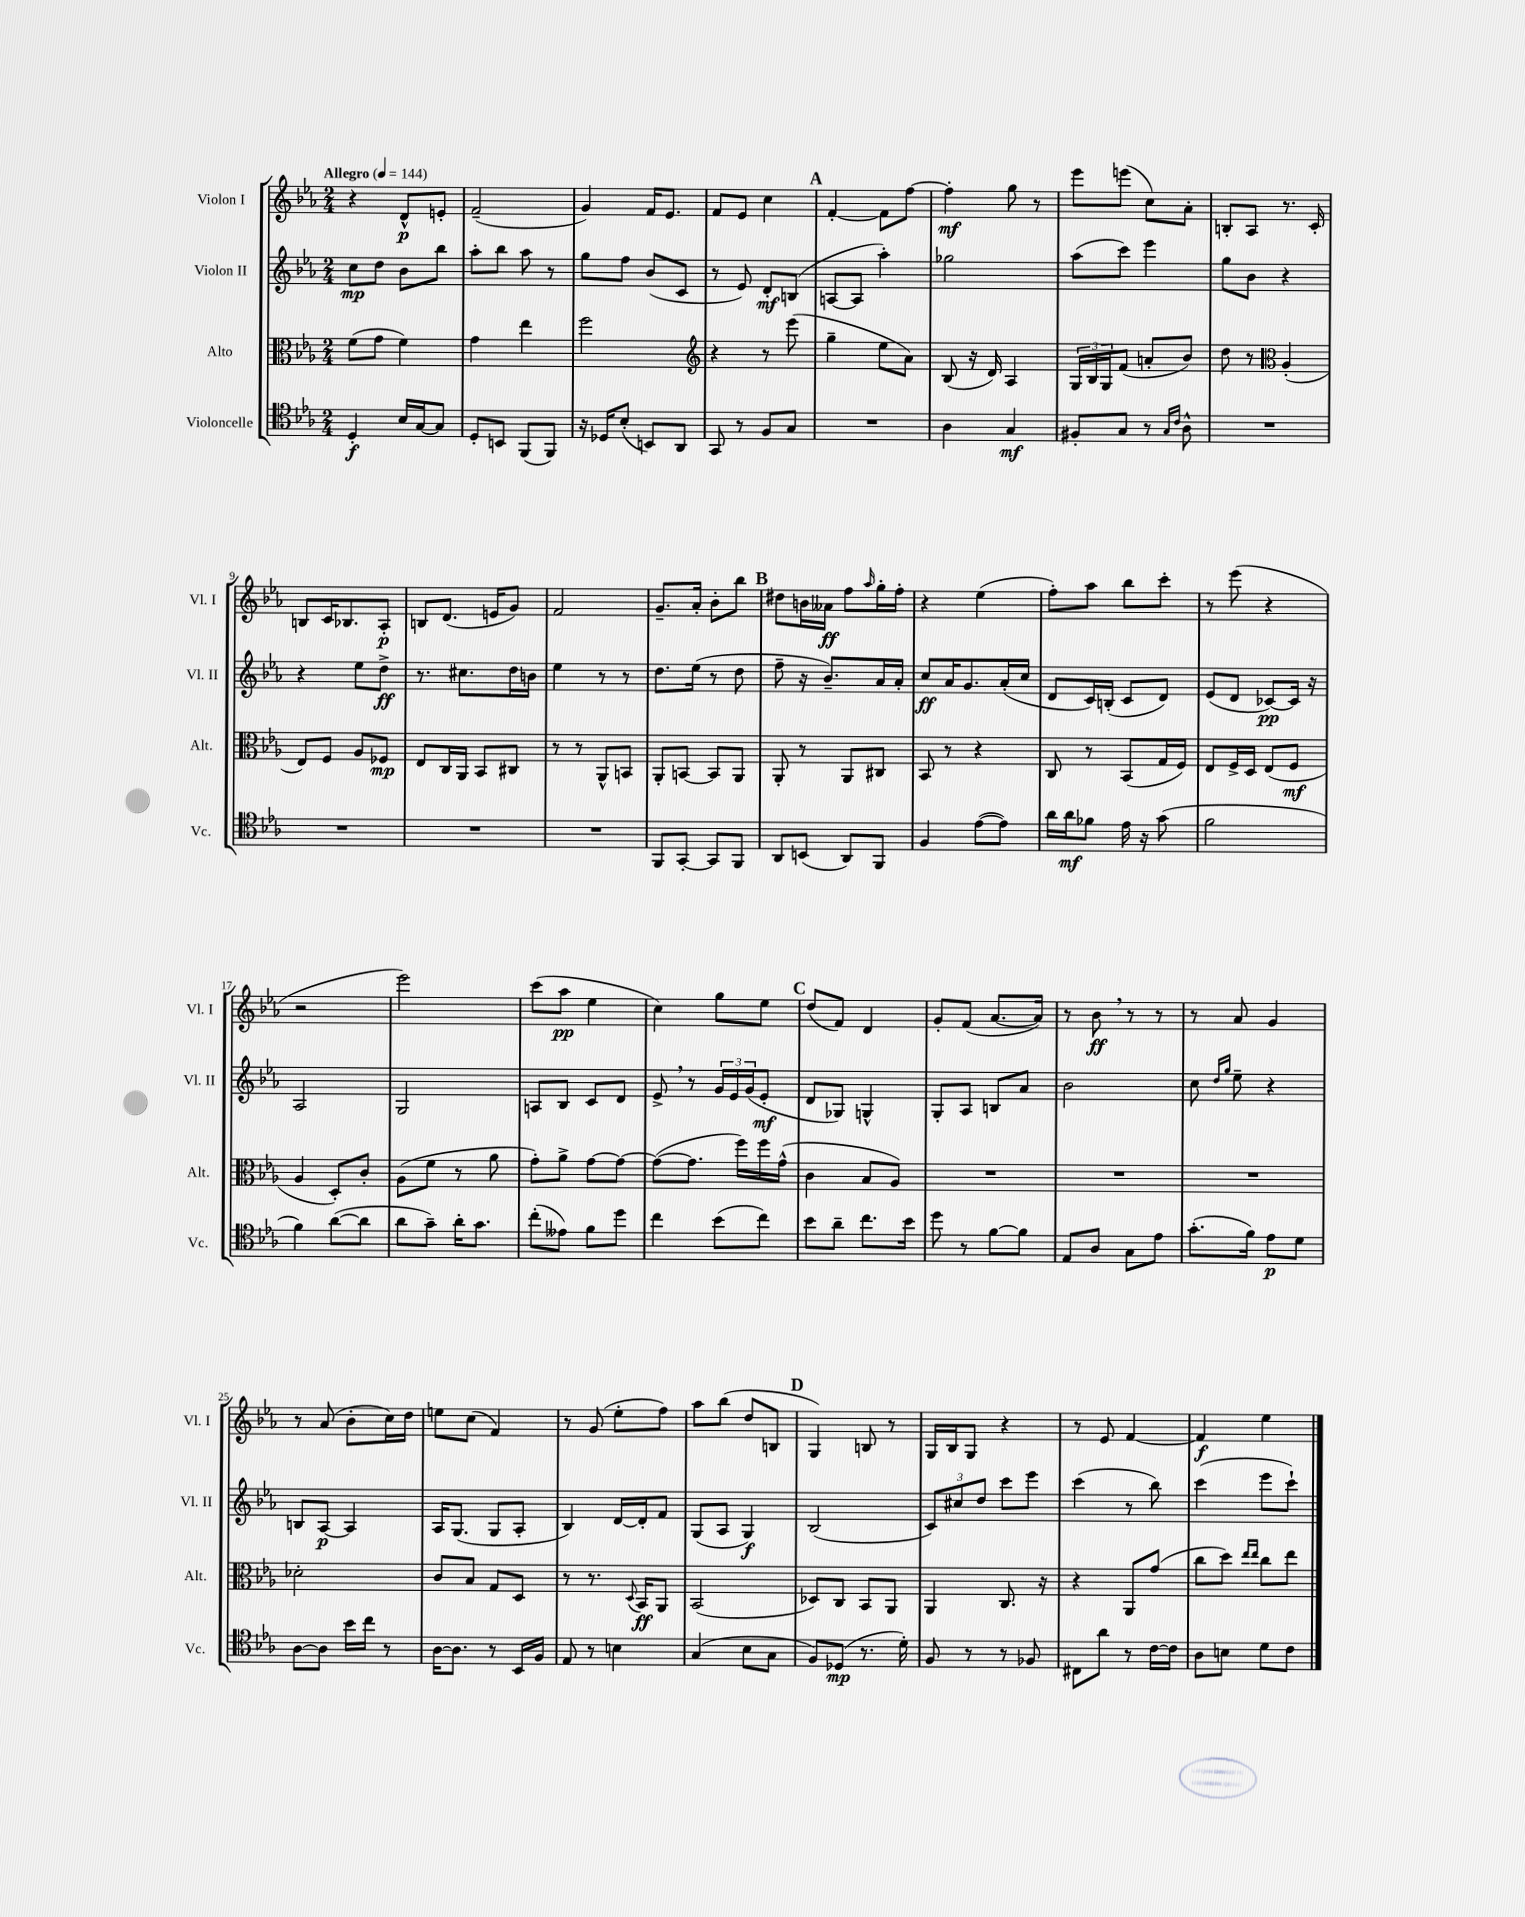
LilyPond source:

<<
\new StaffGroup <<
\new Staff = "s0" \with { instrumentName = "Violon I" shortInstrumentName = "Vl. I" } {
    \clef treble \key ees \major \numericTimeSignature \time 2/4 \tempo "Allegro" 4 = 144
    r4 d'8-^\p e'8-. |
    f'2--( |
    g'4) f'16 ees'8. |
    f'8 ees'8 c''4 |
    \mark \markup { \bold "A" } f'4~-. f'8 f''8~ |
    f''4-.\mf g''8 r8 |
    ees'''8 e'''8( c''8) aes'8-. |
    b8-. aes8 r8. c'16-. |
    b8 c'16 bes8. aes8-.\p |
    b8 d'8.( e'16 g'8) |
    f'2 |
    g'8.-- aes'16-. bes'8-. bes''8 |
    \mark \markup { \bold "B" } dis''8 b'16 aeses'16\ff f''8 \grace { aes''16 } g''16-. f''16-. |
    r4 ees''4( |
    f''8-.) aes''8 bes''8 c'''8-. |
    r8 ees'''8( r4 |
    r2 |
    ees'''2) |
    c'''8( aes''8\pp ees''4 |
    c''4) g''8 ees''8 |
    \mark \markup { \bold "C" } d''8( f'8) d'4 |
    g'8-. f'8( aes'8.~ aes'16) |
    r8 bes'8\ff \breathe r8 r8 |
    r8 aes'8 g'4 |
    r8 aes'8( bes'8-. c''16) d''16 |
    e''8 c''8( f'4) |
    r8 g'8( ees''8-. f''8) |
    aes''8 bes''8( d''8 b8 |
    \mark \markup { \bold "D" } g4) b8 r8 |
    g16 bes16 g8 r4 |
    r8 ees'8 f'4~ |
    f'4\f ees''4 \bar "|." |
}
\new Staff = "s1" \with { instrumentName = "Violon II" shortInstrumentName = "Vl. II" } {
    \clef treble \key ees \major \numericTimeSignature \time 2/4
    c''8\mp d''8 bes'8 bes''8 |
    aes''8-. bes''8 aes''8 r8 |
    g''8 f''8 bes'8( c'8 |
    r8 ees'8) d'8-.\mf b8( |
    \mark \markup { \bold "A" } a8~ a8 aes''4-.) |
    ges''2 |
    aes''8( c'''8) ees'''4 |
    g''8 bes'8 r4 |
    r4 ees''8 d''8->\ff |
    r8. cis''8. d''16 b'16 |
    ees''4 r8 r8 |
    d''8. ees''16( r8 d''8 |
    \mark \markup { \bold "B" } f''8-- r16 bes'8.--) aes'16 aes'16-. |
    c''8\ff aes'16 g'8. aes'16-.( c''16 |
    d'8 c'16) b16-.( c'8 d'8) |
    ees'8( d'8 ces'8~\pp) ces'16 r16 |
    aes2 |
    g2 |
    a8 bes8 c'8 d'8 |
    ees'8-> \breathe r8 \tuplet 3/2 { g'16 ees'16 g'16( } ees'8-.\mf |
    \mark \markup { \bold "C" } d'8 ges8) g4-^ |
    g8-. aes8 b8 aes'8 |
    bes'2 |
    c''8 \grace { d''16 g''16 } ees''8-- r4 |
    b8 aes8~\p aes4 |
    aes16 g8.( g8 aes8-. |
    bes4) d'16~ d'16-. f'8 |
    g8( aes8 g4\f) |
    \mark \markup { \bold "D" } bes2( |
    \tuplet 3/2 { c'8) cis''8 d''8 } c'''8 ees'''8 |
    c'''4( r8 bes''8) |
    c'''4( ees'''8 c'''8-!) \bar "|." |
}
\new Staff = "s2" \with { instrumentName = "Alto" shortInstrumentName = "Alt." } {
    \clef alto \key ees \major \numericTimeSignature \time 2/4
    f'8( g'8 f'4) |
    g'4 ees''4 |
    f''2 |
    \clef treble r4 r8 ees'''8( |
    \mark \markup { \bold "A" } g''4-- ees''8 aes'8) |
    bes8( r16 d'16) aes4 |
    \tuplet 3/2 { g16 bes16 g16 } f'8( a'8-. bes'8) |
    d''8 r8 \clef alto aes4-.( |
    ees8) f8 aes8 fes8\mp |
    ees8 c16 aes,16 bes,8 cis8 |
    r8 r8 aes,8-^ b,8 |
    aes,8-. b,8~ b,8 aes,8 |
    \mark \markup { \bold "B" } aes,8-. r8 aes,8 cis8 |
    bes,8 r8 r4 |
    c8 r8 bes,8( g16 f16) |
    ees8 f16-> d16 ees8( f8\mf |
    aes4 d8-.) c'8-. |
    aes8( f'8 r8 aes'8 |
    g'8-.) aes'8-> g'8~ g'8~ |
    g'8~( g'8. f''16) f''16 g'16-^( |
    \mark \markup { \bold "C" } c'4 bes8 aes8) |
    R2 |
    R2 |
    R2 |
    des'2-. |
    c'8 bes8 g8 d8 |
    r8 r8. \appoggiatura { d8 } bes,16\ff aes,8 |
    bes,2( |
    \mark \markup { \bold "D" } des8) c8 bes,8 aes,8 |
    aes,4 c8. r16 |
    r4 aes,8 g'8( |
    c''8 d''8) \grace { ees''16 ees''16 } c''8 ees''8 \bar "|." |
}
\new Staff = "s3" \with { instrumentName = "Violoncelle" shortInstrumentName = "Vc." } {
    \clef tenor \key ees \major \numericTimeSignature \time 2/4
    d4-.\f bes16 g16~ g8 |
    d8-. b,8 f,8( f,8) |
    r16 des16 bes8-.( b,8) aes,8 |
    g,8 r8 f8 g8 |
    \mark \markup { \bold "A" } R2 |
    aes4 g4\mf |
    fis8-. g8 r8 \grace { g16 c'16 } aes8-^ |
    R2 |
    R2 |
    R2 |
    R2 |
    f,8 g,8~-. g,8 f,8 |
    \mark \markup { \bold "B" } aes,8 b,8( aes,8) f,8 |
    f4 ees'8~( ees'8) |
    aes'16 aes'16\mf fes'8 ees'16 r16 g'8( |
    f'2 |
    f'4) aes'8~( aes'8 |
    aes'8 g'8--) aes'16-. g'8. |
    c''8-.( eeses'8) f'8 d''8 |
    c''4 bes'8( c''8) |
    \mark \markup { \bold "C" } bes'8 aes'8-- c''8. bes'16 |
    d''8 r8 f'8~ f'8 |
    ees8 aes8 g8 ees'8 |
    g'8.-.( f'16) ees'8\p d'8 |
    aes8~ aes8 bes'16 c''16 r8 |
    aes16~ aes8. r8 bes,16 f16 |
    ees8 r8 b4 |
    g4( bes8 g8 |
    \mark \markup { \bold "D" } f8) des8\mp( r8. d'16-.) |
    f8 r8 r8 fes8 |
    cis8 aes'8 r8 c'16~ c'16 |
    aes8 b8 d'8 c'8 \bar "|." |
}
>>
>>
